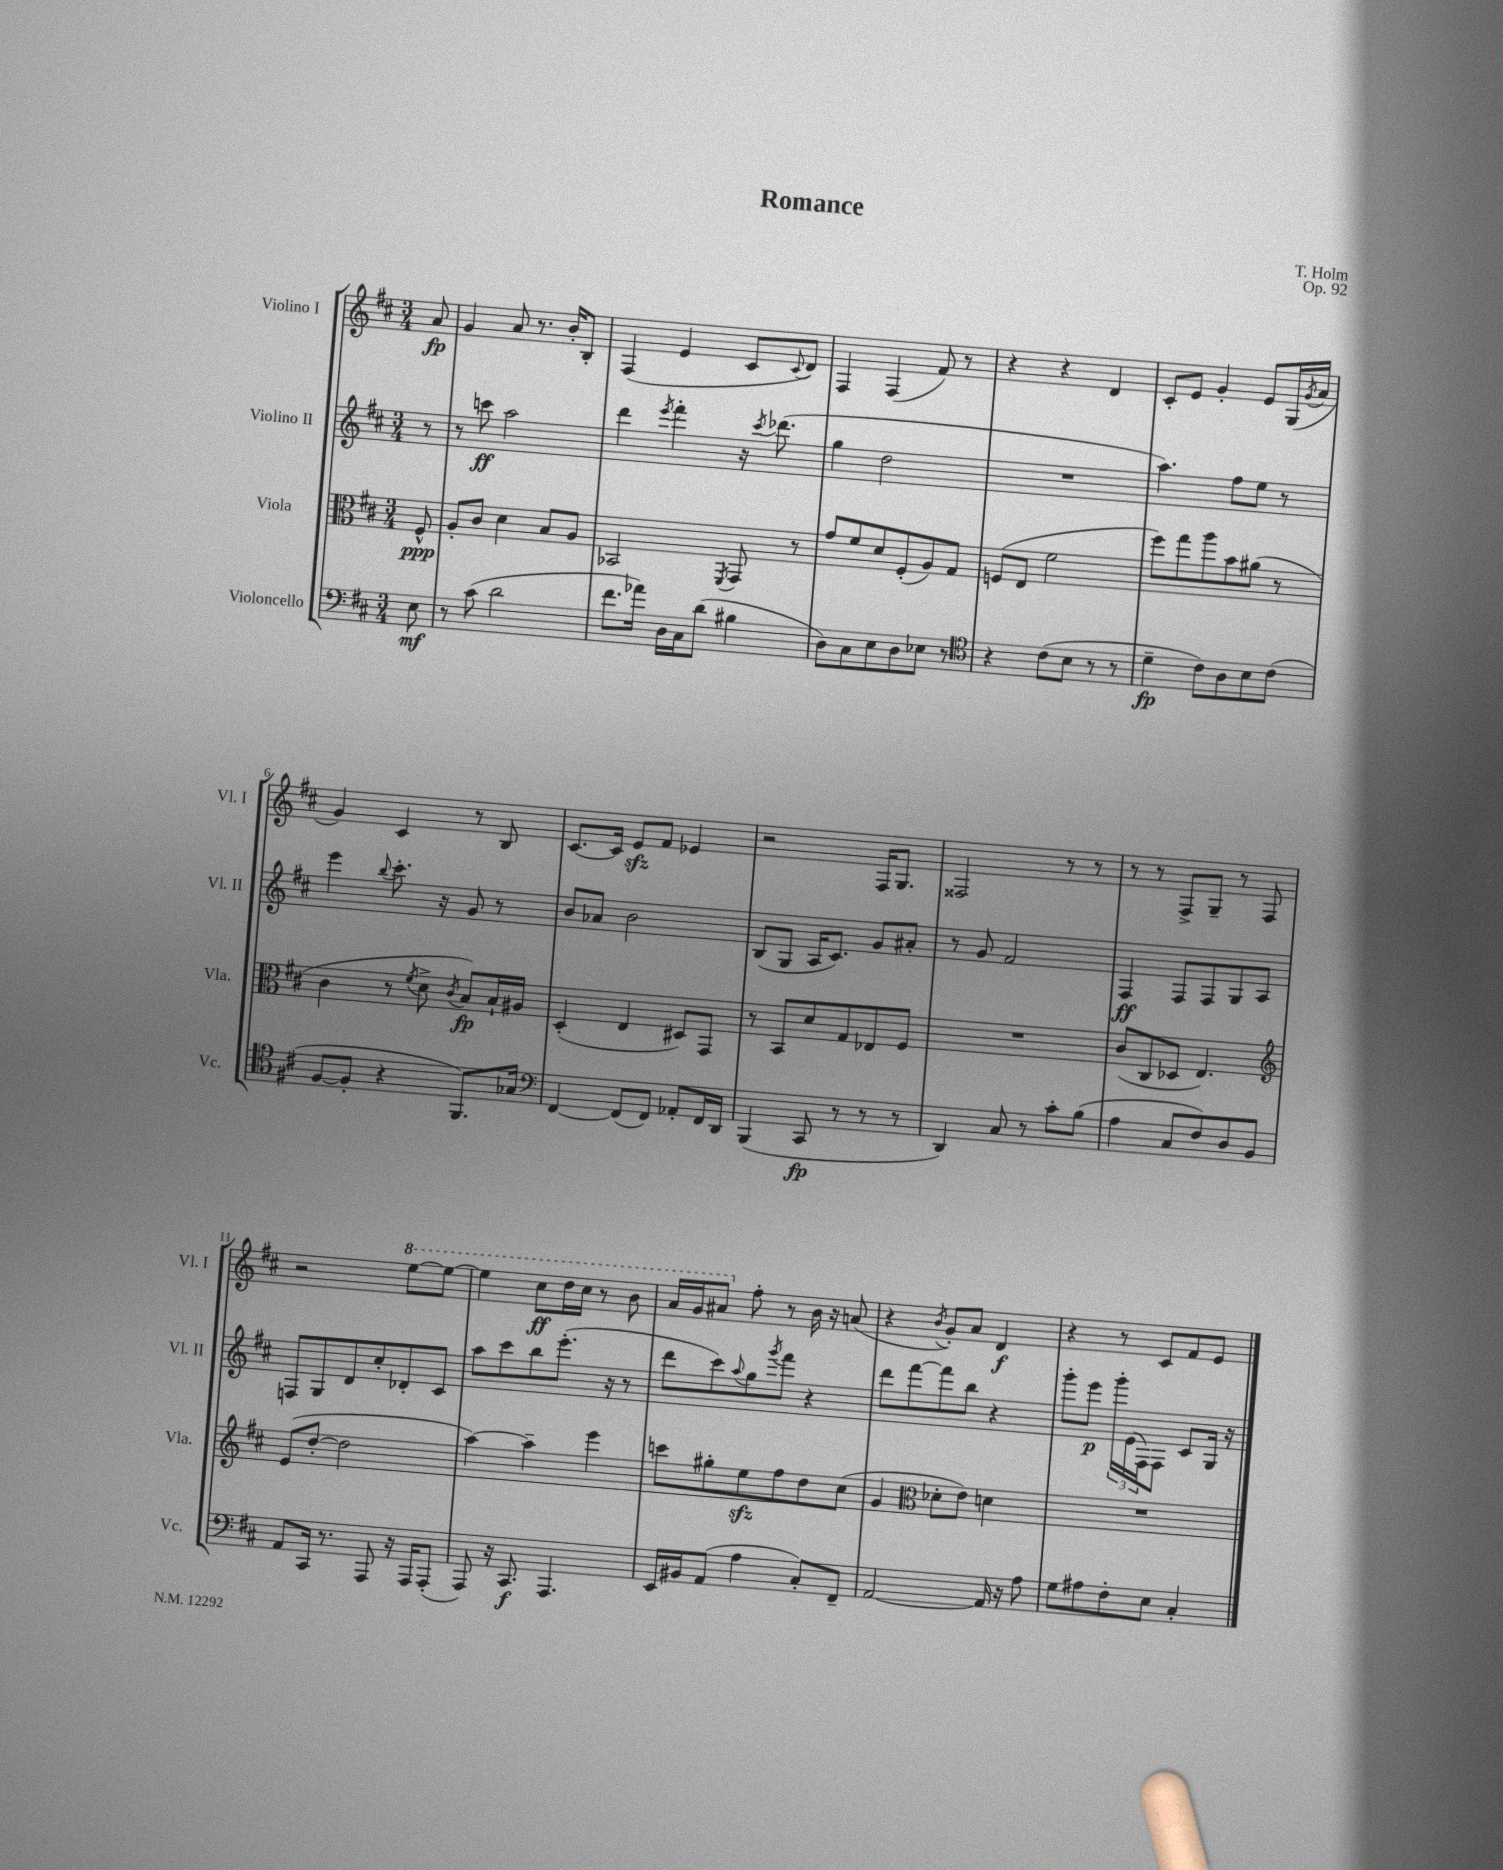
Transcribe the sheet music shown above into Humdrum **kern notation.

**kern	**kern	**kern	**kern
*staff4	*staff3	*staff2	*staff1
*clefF4	*clefC3	*clefG2	*clefG2
*k[f#c#]	*k[f#c#]	*k[f#c#]	*k[f#c#]
*M3/4	*M3/4	*M3/4	*M3/4
8E	8F#^^	8r	8a
=	=	=	=
8r	8A'	8r	4g
(8c#	8c#	8ccc	.
2d	4d	2aa	8a
.	.	.	8.r
.	8B	.	.
.	.	.	16b'
.	8A	.	8B'
=	=	=	=
8.f#	2BB-	4ddd	(4F#
16a-)	.	.	.
.	.	8qeee	.
16D	.	4fff#'	4e
16C#	.	.	.
(8d	.	.	.
.	8qFF#	.	.
4B#	8GG	16r	8c#
.	.	8qccc#	.
.	.	(8.ddd-	.
.	.	.	8qqc#
.	8r	.	8d)
=	=	=	=
8D)	8g	4gg	4F#
8C#	8f#	.	.
8E	8d	2dd	(4F#
8D	(8F#'	.	.
8E-	8A)	.	8f#)
8r	8G	.	8r
=	=	=	=
*clefC4	*	*	*
4r	(8F	2.r	4r
.	8E	.	.
(8c#	2f#	.	4r
8B	.	.	.
8r	.	.	4d
8r	.	.	.
=	=	=	=
4d~	8ff#)	4.aa)	8c#'
.	8gg	.	8e
8c#)	8aa	.	4g'
8A	8b	8ff#	.
8B	(8a#	8ee	8e
(8c#	8r	8r	(16G
.	.	.	8qg
.	.	.	16a
=	=	=	=
[8F#	4c#	4eee	4g)
8F#']	.	.	.
.	.	8qqbb	.
4r	8r	8.ccc#'	4c#
.	8qf#	.	.
.	8d^	.	.
.	.	16r	.
.	8qc#	.	.
8.FF#)	8B)	8g	8r
.	16B`	8r	8B
16G-	16A#	.	.
=	=	=	=
*clefF4	*	*	*
[4FF#	(4D'	8b	[8.c#
.	.	8a-	.
.	.	.	16c#]
(8FF#]	4E	2b	8e
8FF#)	.	.	8f#
8AA-'	8D#)	.	4e-
16FF#	8GG	.	.
16DD	.	.	.
=	=	=	=
(4BBB	8r	(8B	2r
.	8BB	8G	.
8CC#	8d	16A	.
.	.	8.c#)	.
8r	8G	.	.
8r	8E-	8g	16F#
.	.	.	8.G
8r	8F#	8a#'	.
=	=	=	=
4DD)	2.r	8r	2F##
.	.	8g	.
8C#	.	2f#	.
8r	.	.	.
8c#'	.	.	8r
(8B	.	.	8r
=	=	=	=
4A	(8c#	4F#	8r
.	8C#	.	8r
8C#	8D-	8F#	8F#^
8F#)	4.E)	8F#	8G~
8D	.	8G	8r
8BB	.	8A	8F#
=	=	=	=
*	*clefG2	*	*
8AA	(8e	8F	2r
16CC#	[8dd'	8G	.
8.r	.	.	.
.	2dd]	8d	.
8AAA	.	8cc#'	.
16r	.	8d-'	[8eee
16AAA	.	.	.
(8AAA'	.	8c#	8eee_
=	=	=	=
8AAA)	[4aa)	8aa	4eee]
16r	.	8ccc#	.
8.CC#	.	.	.
.	4aa~]	8bb	8ccc#
4.AAA	.	(8.eee'	16ddd
.	.	.	16ccc#
.	4eee	.	8r
.	.	16r	.
.	.	8r	8bb
=	=	=	=
16EE	8ccc	8ddd	16aa
16BB#	.	.	16gg
(8AA	8gg#'	8ccc#)	8aa#
.	.	8qqaa	.
4A	8ee	8gg	8ff#'
.	.	8qggg	.
.	8ff#	8fff#	8r
8C#')	8dd	4r	16b
.	.	.	16r
8FF#~	(8cc#	.	(8a
=	=	=	=
[2AA	4g	8ddd	4r
.	.	[8fff#	.
*	*clefC3	*	*
.	.	.	8qb
.	8d-'	8fff#]	8g')
.	8e)	8bb	8a
16AA]	4d	4r	4d
16r	.	.	.
8A	.	.	.
=	=	=	=
8G	2.r	8ggg'	4r
8A#	.	8eee	.
8F#'	.	24ggg'	8r
.	.	(24e	.
.	.	24F#)	.
8E	.	8F#	8c#
4C#'	.	8c#	8f#
.	.	16G	8e
.	.	16r	.
==	==	==	==
*-	*-	*-	*-
